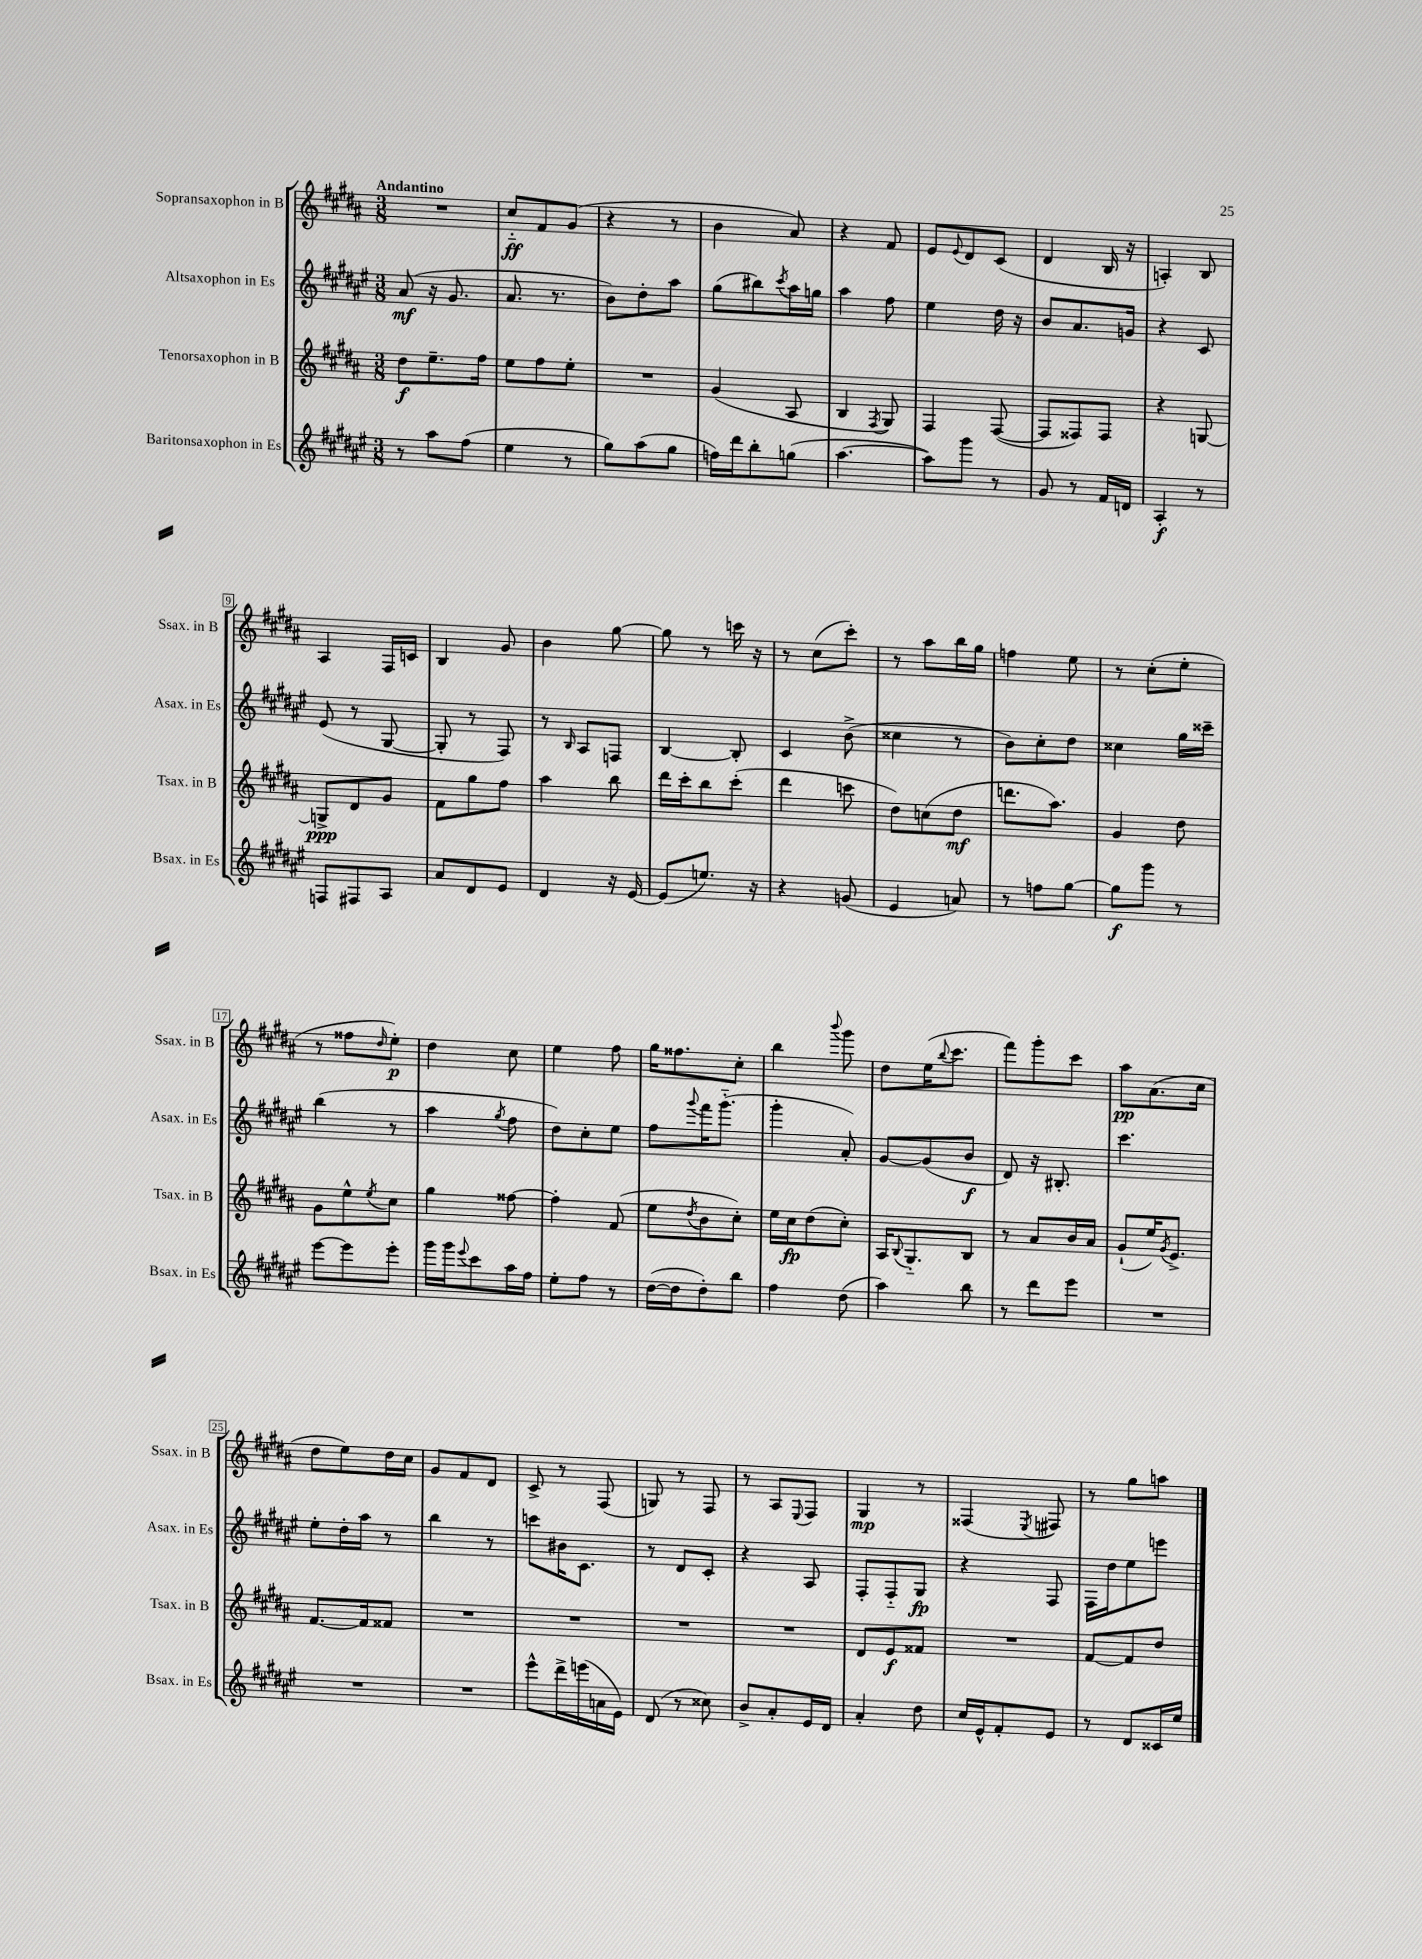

**kern	**kern	**kern	**kern
*staff4	*staff3	*staff2	*staff1
*clefG2	*clefG2	*clefG2	*clefG2
*k[f#c#g#d#a#e#]	*k[f#c#g#d#a#]	*k[f#c#g#d#a#e#]	*k[f#c#g#d#a#]
*M3/8	*M3/8	*M3/8	*M3/8
8r	8dd#	(8a#	4.r
8aa#	8.ee~	16r	.
.	.	8.g#	.
(8ff#	.	.	.
.	16ff#	.	.
=	=	=	=
4ee#	8ee	8.a#	8cc#'~
.	8ff#	.	8f#
.	.	8.r	.
8r	8ee'	.	(8g#
=	=	=	=
8gg#)	4.r	8b)	4r
(8aa#	.	8dd#'	.
8gg#	.	8aa#	8r
=	=	=	=
16ff)	(4g#	(8gg#	4b
16ddd#	.	.	.
8bb'	.	8bb#)	.
.	.	8qccc#	.
(8gg	8A#	16aa#	8a#)
.	.	16gg	.
=	=	=	=
[4.aa#	4B	4aa#	4r
.	8qF#	.	.
.	8G#)	8ff#	8f#
=	=	=	=
8aa#])	4F#	4ee#	8e
.	.	.	8qqe
8ggg#	.	.	8d#
8r	([8F#	16dd#	(8c#
.	.	16r	.
=	=	=	=
8g#	8F#]	8b	4d#
8r	8F##)	8.a#	.
16f#	8F##	.	16B
16d	.	16g	16r
=	=	=	=
4A#'	4r	4r	4A')
8r	[8G	8c#	8B
=	=	=	=
8F	8G^]	(8e#	4A#
8F#	8d#	8r	.
8A#	8g#	[8G#	16F#
.	.	.	16c
=	=	=	=
8a#	8f#	8G#']	4B
8d#	8gg#	8r	.
8e#	8ff#	8F#)	8g#
=	=	=	=
4d#	4aa#	8r	4b
.	.	16qqB	.
.	.	8A#	.
16r	8bb	8F	[8gg#
[16e#	.	.	.
=	=	=	=
(8e#]	16ddd#	[4B	8gg#]
.	16ccc#'	.	.
8.ee)	8bb	.	8r
.	(8ccc#'	8B']	16ccc
16r	.	.	16r
=	=	=	=
4r	4ddd#	4c#	8r
.	.	.	(8cc#
(8g	8ccc	(8b^	8ccc#')
=	=	=	=
4e#	8dd#)	4cc##	8r
.	(8cc	.	8aa#
8a)	8dd#	8r	16bb
.	.	.	16gg#
=	=	=	=
8r	8.ddd	8b)	4ff
8ff	.	8cc#'	.
.	8.aa#)	.	.
[8gg#	.	8dd#	8ee
=	=	=	=
8gg#]	4g#	4cc##	8r
8ggg#	.	.	(8cc#'
8r	8dd#	16gg#	8ee'
.	.	16ccc##~	.
=	=	=	=
[8eee#	8g#	(4bb	8r
8eee#]	8ee^^	.	8ff##
.	8qee	.	16qqdd#
8eee#'	8cc#	8r	8ee')
=	=	=	=
16ggg#	4gg#	4aa#	4dd#
16ggg#	.	.	.
8qqeee#	.	.	.
8ccc#	.	.	.
.	.	8qgg#	.
16aa#	[8ff##	8ff#	8cc#
16ff#	.	.	.
=	=	=	=
8ee#'	4ff##']	8dd#)	4ee
8ff#	.	8cc#'	.
8r	(8f#	8ee#	8ff#
=	=	=	=
([16dd#	8ee	8ff#	16gg#
16dd#]	.	.	8.ff##
.	8qdd#	8qqggg#	.
8dd#')	8b	16fff#	.
.	.	(8.ggg#'~	.
8bb	8cc#')	.	8cc#'
=	=	=	=
4ff#	16ee	4ggg#'	4bb
.	16cc#	.	.
.	(8dd#	.	.
.	.	.	8qqbbb
(8dd#	8cc#')	8a#')	8ggg#
=	=	=	=
4aa#)	16A#	[8g#	8dd#
.	8qqB	.	.
.	8.G#'~	.	.
.	.	(8g#]	(16ee
.	.	.	8qqbb
.	.	.	8.ccc#
8bb	8B	8b	.
=	=	=	=
8r	8r	8d#)	8fff#)
8ddd#	8a#	16r	8ggg#'
.	.	8.B#'	.
8eee#	16b	.	8ccc#
.	16a#	.	.
=	=	=	=
4.r	(8g#`	4.ccc#	8aa#
.	16ee)	.	(8.a#
.	8qg#	.	.
.	8.e^	.	.
.	.	.	16cc#
=	=	=	=
4.r	[8.f#	8ee#'	8dd#
.	.	16dd#'	8ee)
.	16f#]	16aa#	.
.	8f##	8r	16dd#
.	.	.	16cc#
=	=	=	=
4.r	4.r	4bb	8g#
.	.	.	8f#
.	.	8r	8d#
=	=	=	=
8eee#^^	4.r	8ccc	8c#^
16ddd#^	.	16b#	8r
(16eee	.	8.c#	.
16a	.	.	(8F#
16e#)	.	.	.
=	=	=	=
(8d#	4.r	8r	8G)
8r	.	8d#	8r
8cc##)	.	8c#'	8F#
=	=	=	=
8b^	4.r	4r	8r
8a#'	.	.	8A#
.	.	.	8qqE
16e#	.	8A#	8F#
16d#	.	.	.
=	=	=	=
4a#'	8d#	8F#'	4G#
.	8e	8F#'~	.
8dd#	8f##	8G#	8r
=	=	=	=
16cc#	4.r	4r	(4F##
16e#^^	.	.	.
8f#'	.	.	.
.	.	.	8qE
8e#	.	8F#	8F#)
=	=	=	=
8r	[8f#	16F#	8r
.	.	16dd#	.
8d#	8f#]	8ee#	8gg#
16c##	8dd#	8eee	8aa
16ee#	.	.	.
==	==	==	==
*-	*-	*-	*-
